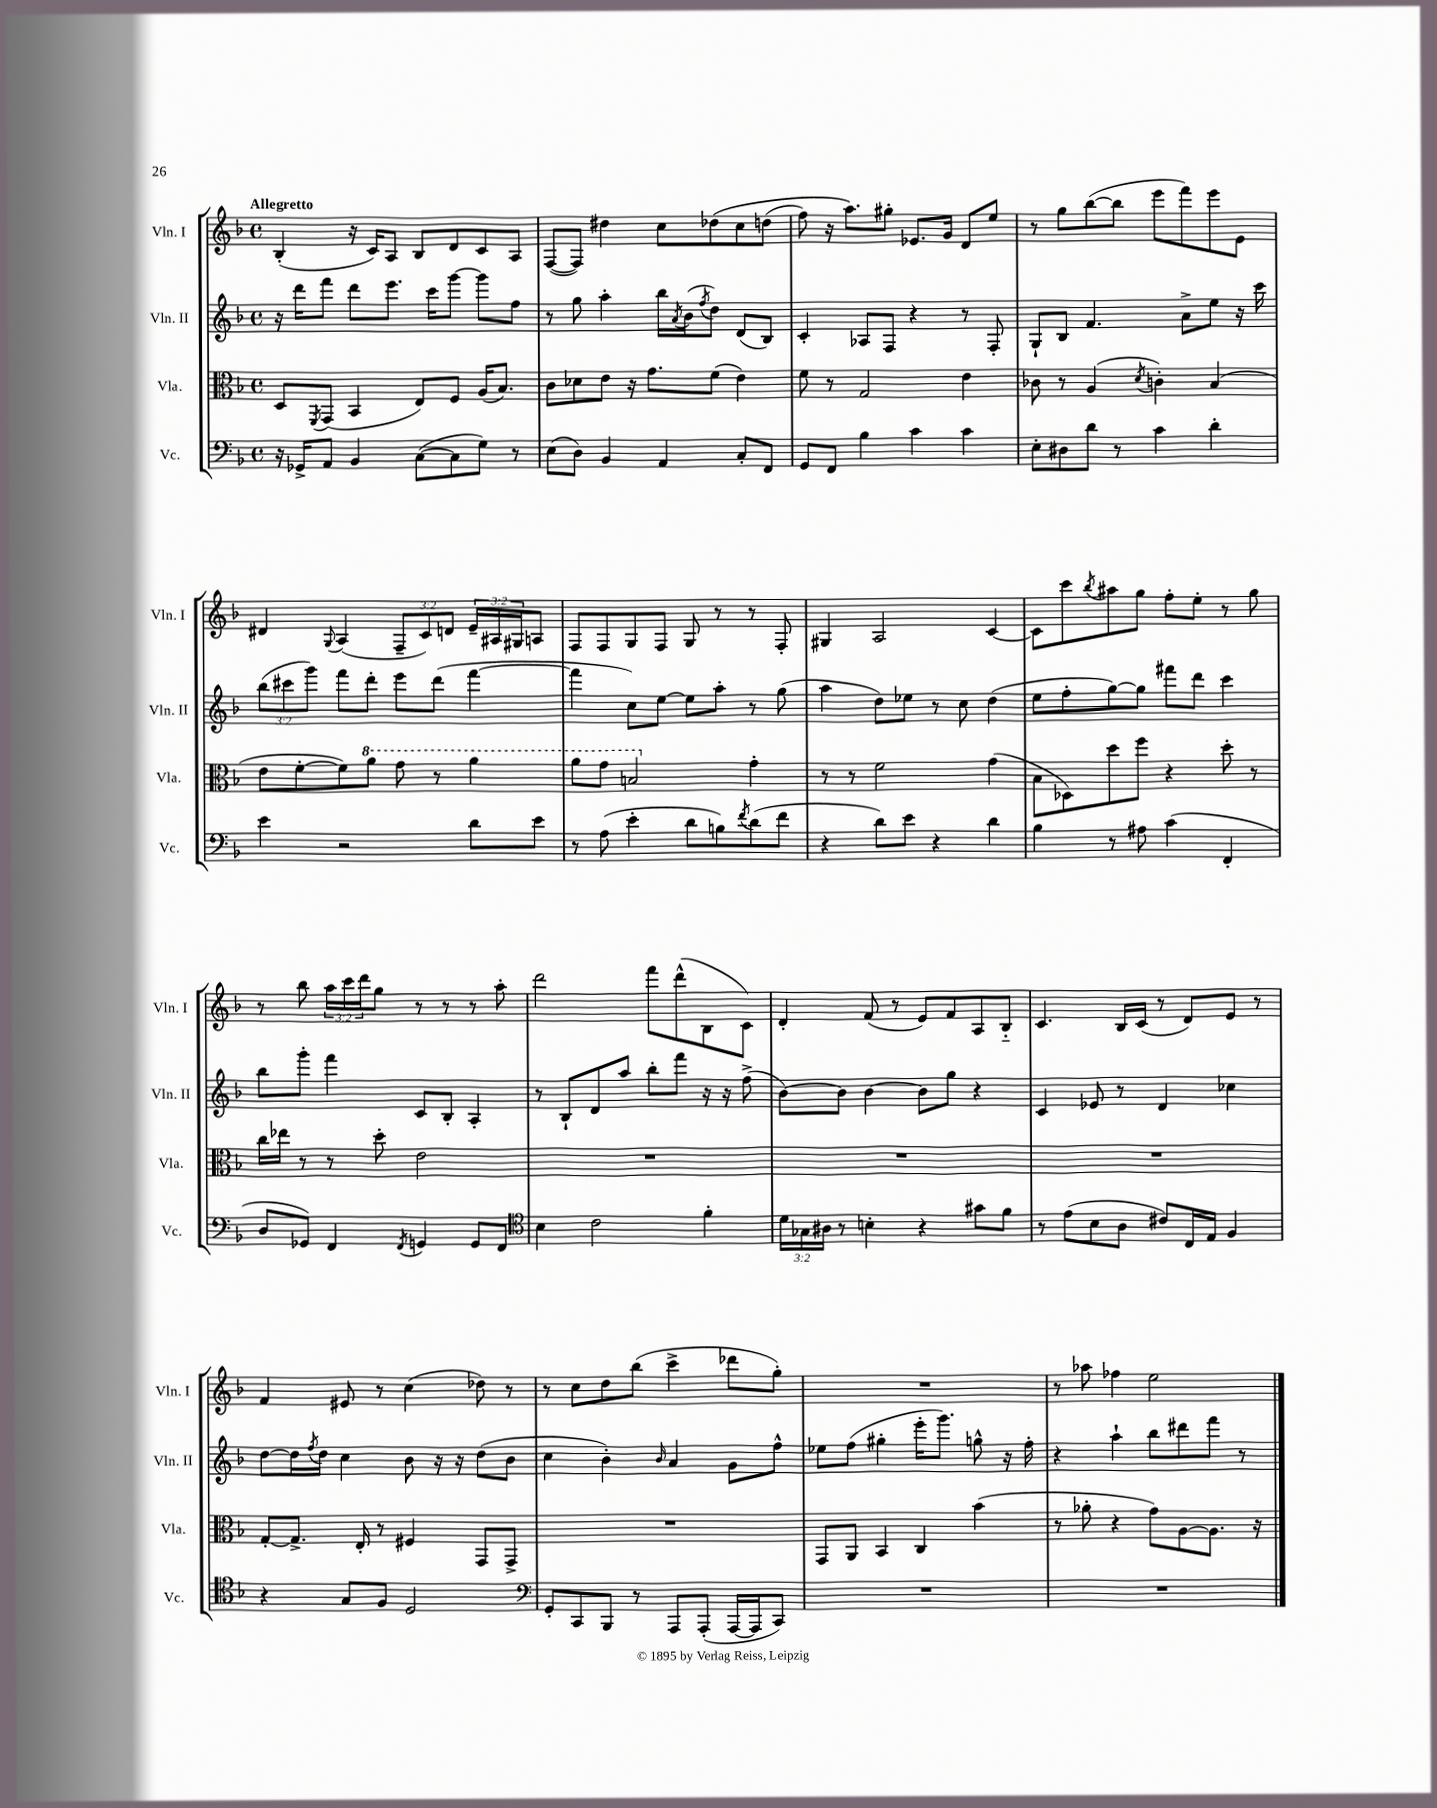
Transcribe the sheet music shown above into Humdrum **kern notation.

**kern	**kern	**kern	**kern
*staff4	*staff3	*staff2	*staff1
*clefF4	*clefC3	*clefG2	*clefG2
*k[b-]	*k[b-]	*k[b-]	*k[b-]
*M4/4	*M4/4	*M4/4	*M4/4
*met(c)	*met(c)	*met(c)	*met(c)
16r	8D/L	16r	(4B-'/
16GG-^/LK	.	16ddd\LK	.
.	8qFF/	.	.
8AA/J	(8GG/J	8fff\J	.
4BB-/	4BB-/	8ddd\L	16r
.	.	.	16c/LK)
.	.	8.eee\J	8A/J
([8C\L	8E/L)	.	8B-/L
.	.	16ccc\LK	.
8C\]	8F/J	[8ggg\J	8d/
8G\J)	(16A/LK	8ggg\]L	8c/
.	8.B-/J)	.	.
8r	.	8ff\J	8A/J
=	=	=	=
(8E\L	8c\L	8r	([8F/L
8D\J)	8d-\	8gg\	8F/]J)
4BB-/	8e\J	4aa'\	4dd#\
.	16r	.	.
.	8.g\L	.	.
4AA/	.	16bb-\LL	8cc\L
.	.	8qa/	.
.	.	(16b-\J	.
.	.	8qff/	.
.	(8f\J	8dd\J)	&(8dd-\
8C'/L	4e\)	(8d/L	8cc\
8FF/J	.	8B-/J)	(8dd\J
=	=	=	=
8GG/L	8f\	4c'/	8ff\)
8FF/J	8r	.	16r
.	.	.	8.aa\L&)
4B-\	2G/	8A-/L	.
.	.	8F/J	8gg#'\J
4c\	.	4r	8.e-/L
.	.	.	16g/Jk
4c\	4e\	8r	8d/L
.	.	8F'/	8ee/J
=	=	=	=
8E'\L	8c-\	8G`/L	8r
8D#\	8r	8B-/J	8gg\L
8d\J	(4A/	4.f/	([8bb-\
8r	.	.	8bb-\]J
.	8qd/	.	.
4c\	4c'\)	.	8eee\L
.	.	8a^\L	8fff\)
4d'\	(4B-/	8ee\J	8eee\
.	.	16r	8e\J
.	.	16ccc\	.
=	=	=	=
4e\	8e\L	(12bb-\L	4d#/
.	.	12ccc#\	.
.	[8f'\	.	.
.	.	12ggg\J)	.
.	.	.	8qqG/
2r	8f\])	8fff\L	(4A/
.	8aa\J	8ddd'\J	.
.	8gg\	8eee\L	12F~/L
.	.	.	12c/)
.	8r	(8ddd\J	.
.	.	.	12d/J
8d\L	4aa\	[4fff\	24e~/LL
.	.	.	24A#/
.	.	.	24G#/J
8e\J	.	.	8A/J
=	=	=	=
8r	8aa\L	4fff\]	8F/L
(8A\	8gg\J	.	8F/
4e'\	2b/	8cc\L)	8G/
.	.	[8ee\J	8F/J
8d\L	.	8ee\]L	8G/
8B\)	.	8aa'\J	8r
8qf/	.	.	.
(8d\	4g'\	8r	8r
8f\J	.	(8gg\	8F'/
=	=	=	=
4r	8r	4aa\	4G#/
.	8r	.	.
8d\L)	2f\	8dd\L)	2A/
8e\J	.	8ee-\J	.
4r	.	8r	.
.	.	8cc\	.
4d\	(4g\	(4dd\	[4c/
=	=	=	=
4B-\	8B-\L	8ee\L	8c\]L
.	8D-\)	8ff'\	8ccc\
.	.	.	8qbb-/
8r	8dd\	[8gg\)	8aa#\
8A#\	8ff\J	8gg\]J	8gg\J
(4c\	4r	8fff#\L	8ff'\L
.	.	8ddd\J	8ee'\J
4FF'/	8dd'\	4ccc\	8r
.	8r	.	8gg\
=	=	=	=
8D/L	16cc\LL	8bb-\L	8r
.	16ee-\JJ	.	.
8GG-/J)	8r	8ggg'\J	8bb-\
4FF/	8r	4fff\	24aa\LL
.	.	.	24ccc\
.	.	.	24ddd\J
.	8dd'\	.	8gg\J
8qFF/	.	.	.
4GG/	2e\	8c/L	8r
.	.	8B-'/J	8r
8GG/L	.	4A'/	8r
8FF/J	.	.	8aa'\
=	=	=	=
*clefC4	*	*	*
4B-\	1r	8r	2ddd\
.	.	8B-`/L	.
2c\	.	8d/	.
.	.	8aa/J	.
.	.	8bb-'\L	8fff\L
.	.	8fff\J	(8ddd^^\
4f'\	.	16r	8B-\
.	.	16r	.
.	.	(8ff^\	8c\J)
=	=	=	=
24d\LL	1r	[8b-\L)	4d'/
24G-\	.	.	.
24A#\JJ	.	.	.
8r	.	8b-\]J	.
4B'\	.	[4b-\	(8f/
.	.	.	8r
4r	.	8b-\]L	8e/L)
.	.	8gg\J	8f/
8g#\L	.	4r	8A/
8f\J	.	.	8B-'~/J
=	=	=	=
8r	1r	4c/	4.c/
(8e\L	.	.	.
8B-\	.	8e-/	.
8A\J	.	8r	16B-/LL
.	.	.	(16c/JJ
8c#/L)	.	4d/	8r
16C/L	.	.	8d/L)
16E/JJ	.	.	.
4F/	.	4cc-\	8e/J
.	.	.	8r
=	=	=	=
4r	[8G'/L	[8dd\L	4f/
.	8.G^/]J	16dd\]L	.
.	.	8qff/	.
.	.	16dd\JJ	.
8G/L	.	4cc\	8e#/
.	16E'/	.	.
8F/J	8r	.	8r
2D/	4F#/	8b-\	(4cc\
.	.	16r	.
.	.	16r	.
.	8GG/L	(8dd\L	8dd-\)
.	8GG^/J	8b-\J	8r
=	=	=	=
*clefF4	*	*	*
8GG'/L	1r	4cc\	8r
8CC/	.	.	8cc\L
8BBB-/J	.	4b-'\)	8dd\
8r	.	.	(8bb-\J
.	.	16qqb-/	.
8AAA/L	.	4a/	4ccc^\
(8AAA'/J	.	.	.
[16AAA/LL	.	8g\L	8ddd-\L
16AAA/]J	.	.	.
8CC/J)	.	8ff^^\J	8gg'\J)
=	=	=	=
1r	8GG/L	8ee-\L	1r
.	8AA/J	(8ff\J	.
.	4BB-/	4gg#'\	.
.	4C/	16eee'\LK	.
.	.	8.ggg\J)	.
.	(4b-\	8gg^^\	.
.	.	16r	.
.	.	16ff'\	.
=	=	=	=
1r	8r	4r	8r
.	8a-'\	.	8aa-\
.	4r	4aa`\	4ff-\
.	8g\L)	8bb-\L	2ee\
.	[8A\	8ddd#\	.
.	8.A\]J	8fff\J	.
.	.	8r	.
.	16r	.	.
==	==	==	==
*-	*-	*-	*-
